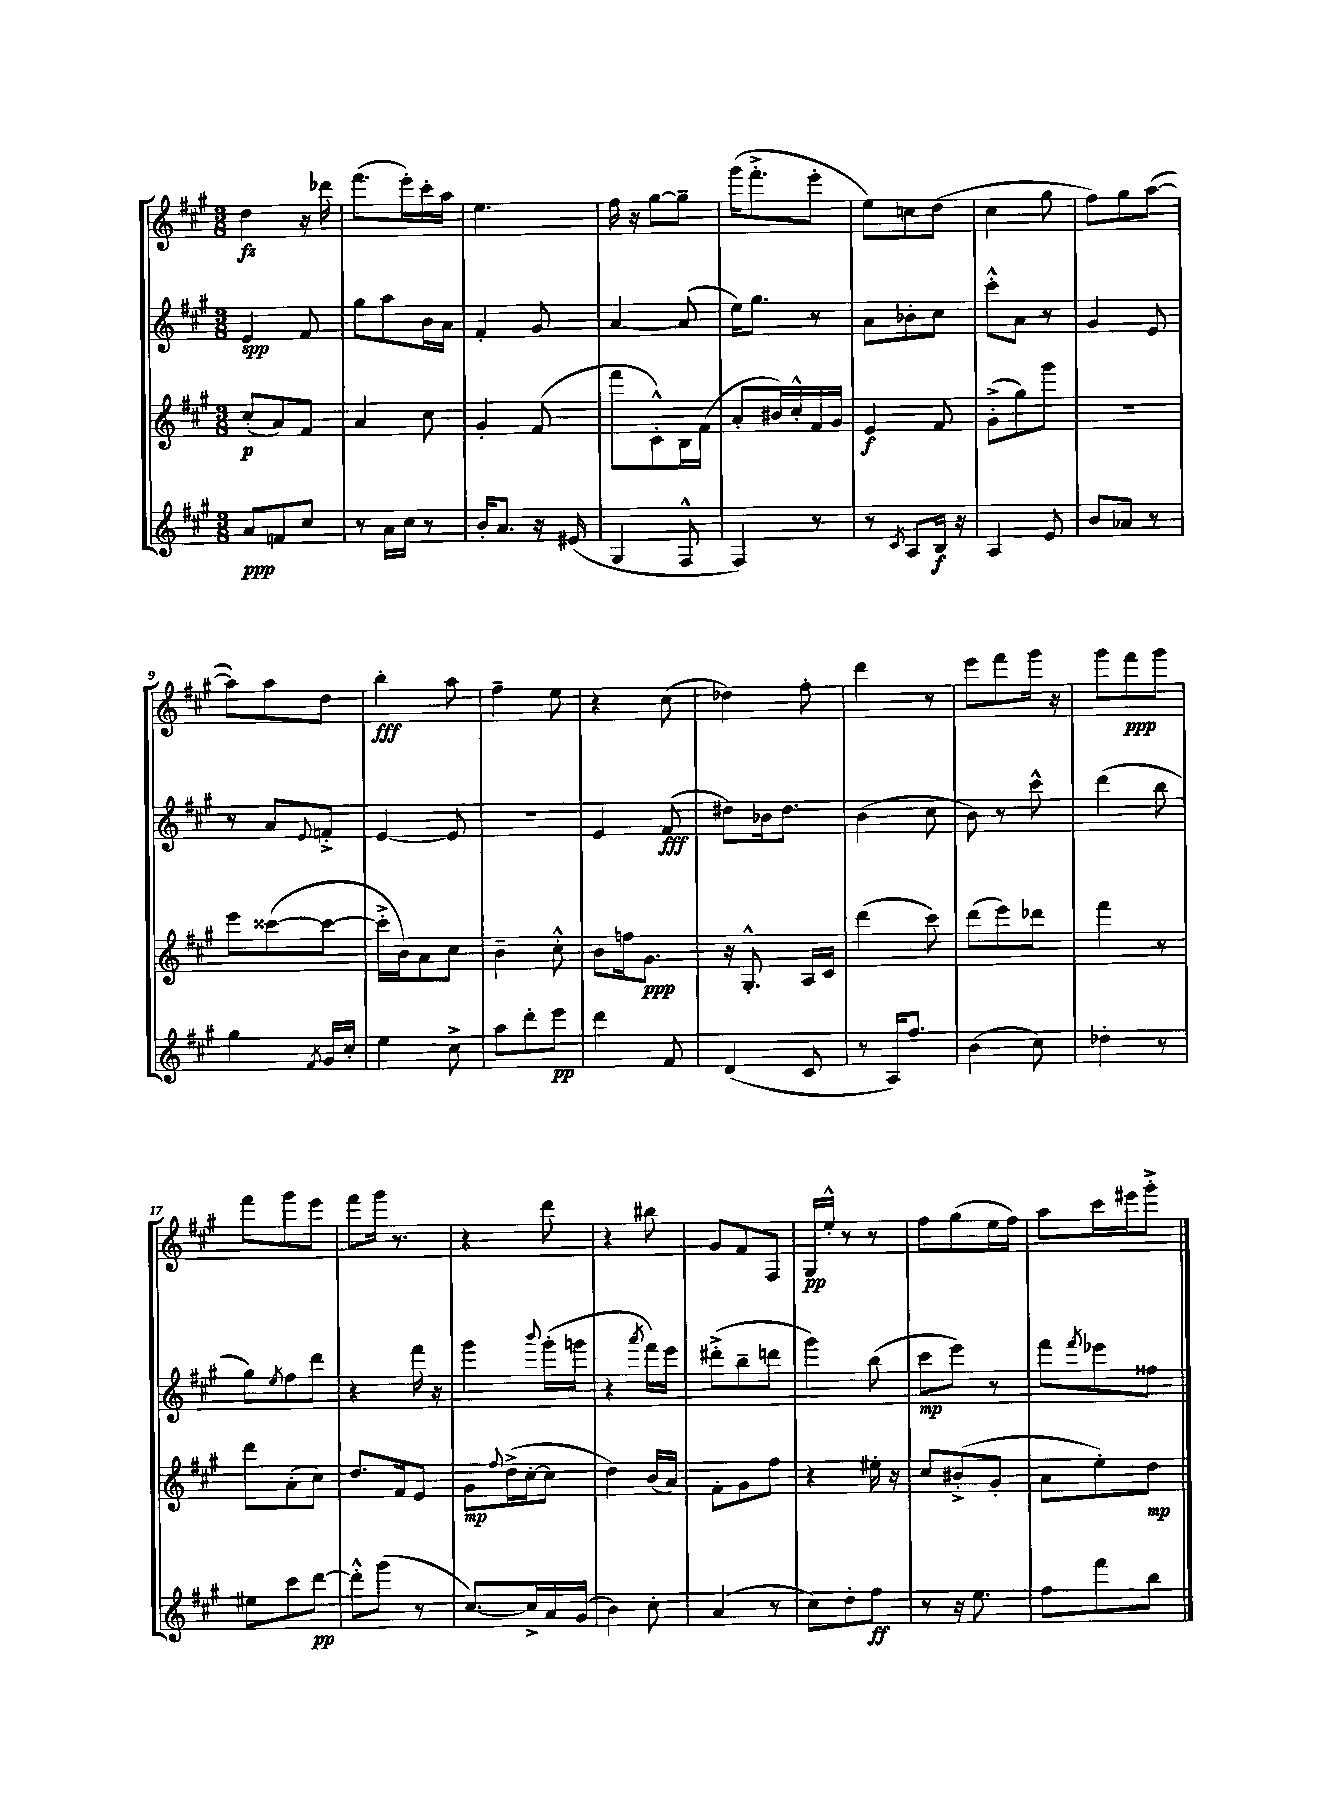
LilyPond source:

<<
\new StaffGroup <<
\new Staff = "s0" {
    \clef treble \key a \major \numericTimeSignature \time 3/8
    d''4\fz r16 des'''16 |
    fis'''8.( e'''16-.) cis'''16-. a''16 |
    e''4. |
    fis''16 r16 gis''8~ gis''8-- |
    gis'''16( fis'''8.-.-> e'''8-. |
    e''8) c''8 d''8( |
    cis''4 gis''8 |
    fis''8) gis''8 a''8~( |
    a''8) a''8 d''8 |
    b''4-.\fff a''8 |
    fis''4-- e''8 |
    r4 cis''8( |
    des''4) fis''8-. |
    d'''4 r8 |
    e'''8 fis'''8 gis'''16 r16 |
    gis'''8 fis'''8\ppp gis'''8 |
    fis'''8 gis'''8 e'''8 |
    fis'''8 gis'''16 r8. |
    r4 d'''8 |
    r4 bis''8 |
    gis'8 fis'8 fis8 |
    gis16\pp e''16-.-^ r8 r8 |
    fis''8 gis''8( e''16 fis''16) |
    a''8 cis'''16 eis'''16 gis'''8-.-> \bar "|." |
}
\new Staff = "s1" {
    \clef treble \key a \major \numericTimeSignature \time 3/8
    e'4\spp fis'8 |
    gis''8 a''8 b'16 a'16 |
    fis'4-. gis'8 |
    a'4~ a'8( |
    e''16) gis''8. r8 |
    a'8 bes'8-. cis''8 |
    cis'''8-.-^ a'8 r8 |
    gis'4 e'8 |
    r8 a'8 \appoggiatura { e'8 } f'8-.-> |
    e'4~ e'8 |
    R4. |
    e'4 fis'8\fff( |
    dis''8) bes'16 dis''8. |
    b'4( cis''8 |
    b'8) r8 cis'''8-^ |
    d'''4( b''8 |
    gis''8) \acciaccatura { e''8 } fis''8 d'''8 |
    r4 fis'''16 r16 |
    gis'''4 \appoggiatura { b'''8 } gis'''16-.( g'''16 |
    r4 \acciaccatura { a'''8 } fis'''16) e'''16 |
    dis'''8-.->( b''8-- d'''8 |
    gis'''4) b''8( |
    cis'''8\mp e'''8) r8 |
    fis'''8 \acciaccatura { fis'''8 } ees'''8 fisis''8 \bar "|." |
}
\new Staff = "s2" {
    \clef treble \key a \major \numericTimeSignature \time 3/8
    cis''8-.\p( a'8) fis'8 |
    a'4 cis''8 |
    gis'4-. fis'8( |
    fis'''8 cis'8-.-^) b16 fis'16( |
    a'8-. bis'16) cis''16-.-^ fis'16 gis'16 |
    e'4\f fis'8 |
    gis'8-.->( gis''8) gis'''8 |
    R4. |
    e'''8 cisis'''8~( cisis'''8~ |
    cisis'''16-.-> b'16) a'8 cis''8 |
    b'4-- cis''8-.-^ |
    b'8 f''16 gis'8.\ppp |
    r16 gis8.-.-^ a16 cis'16 |
    d'''4( cis'''8) |
    d'''8( e'''8) des'''8 |
    fis'''4 r8 |
    d'''8 a'8-.( cis''8) |
    d''8. fis'16 e'8 |
    gis'8\mp \appoggiatura { fis''8 } d''16->( cis''16~-. cis''8 |
    d''4) b'16( a'16) |
    fis'8-. gis'8 fis''8 |
    r4 eis''16-. r16 |
    cis''8 bis'8-.->( gis'8-. |
    a'8 e''8-.) d''8\mp \bar "|." |
}
\new Staff = "s3" {
    \clef treble \key a \major \numericTimeSignature \time 3/8
    a'8\ppp f'8 cis''8 |
    r8 a'16 cis''16 r8 |
    b'16-. a'8. r16 eis'16( |
    gis4 fis8-^ |
    fis4) r8 |
    r8 \acciaccatura { cis'8 } a8 b16\f r16 |
    a4 e'8 |
    b'8 aes'8 r8 |
    gis''4 \acciaccatura { fis'8 } gis'16 cis''16-. |
    e''4 cis''8-> |
    a''8 d'''8-. e'''8\pp |
    d'''4 fis'8 |
    d'4( cis'8 |
    r8 a16) fis''8. |
    b'4( cis''8) |
    des''4-. r8 |
    eis''8 cis'''8 d'''8~\pp |
    d'''8-.-^ gis'''8( r8 |
    cis''8.~) cis''16-> a'16 gis'16( |
    b'4) cis''8-. |
    a'4( r8 |
    cis''8) d''8-. fis''8\ff |
    r8 r16 e''8. |
    fis''8 fis'''8 b''8 \bar "|." |
}
>>
>>
